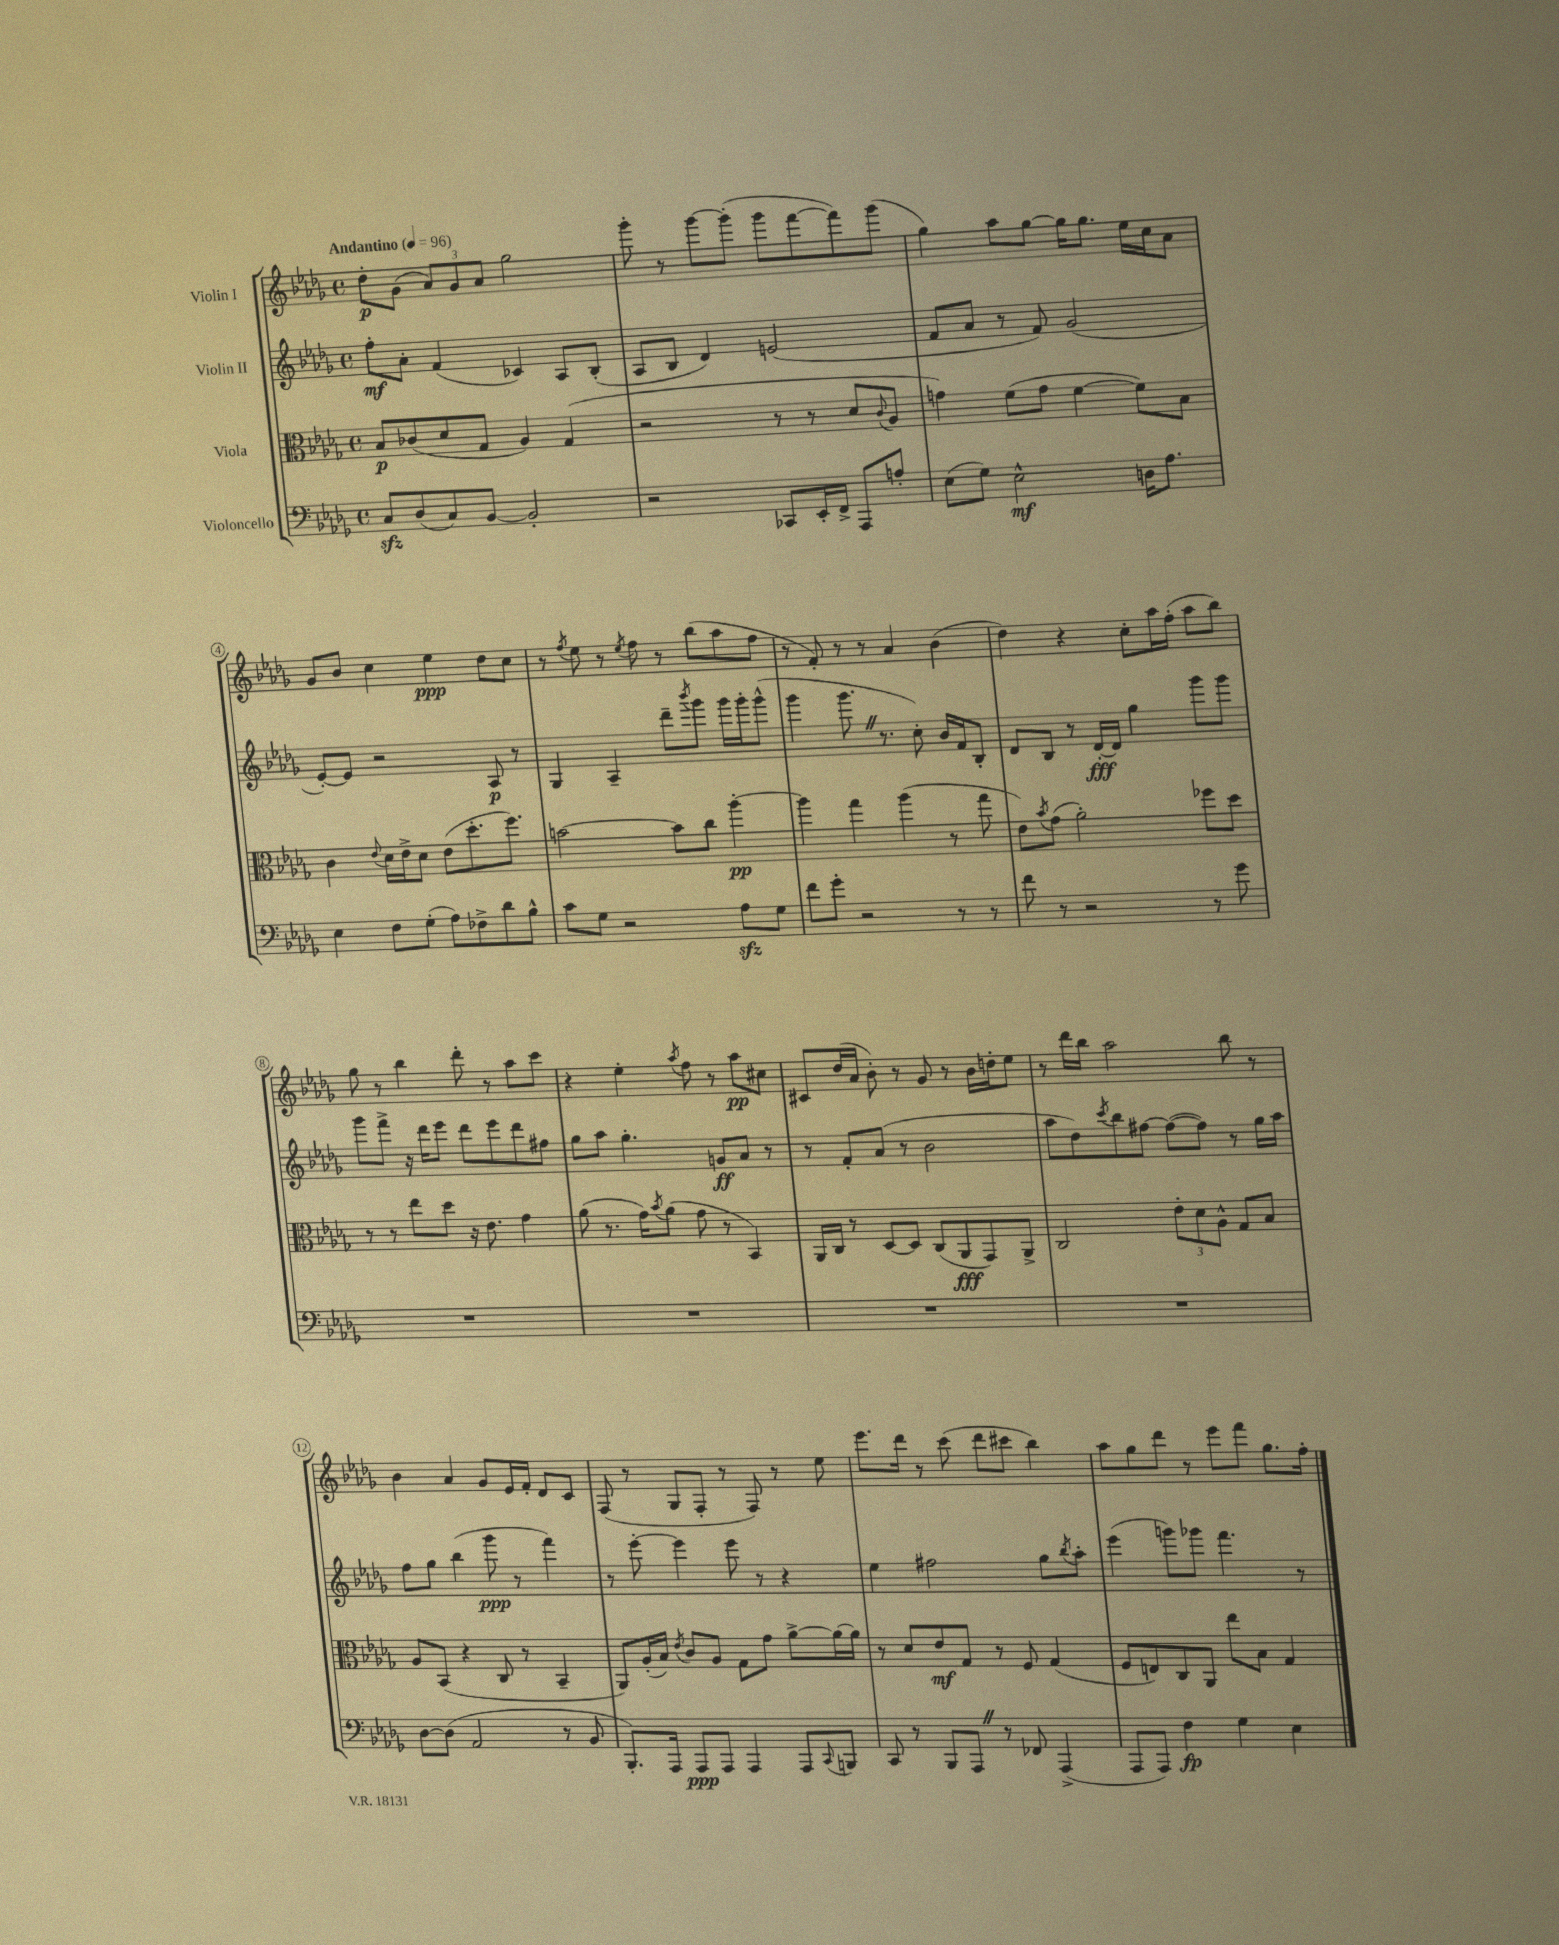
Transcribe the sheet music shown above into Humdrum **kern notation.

**kern	**kern	**kern	**kern
*staff4	*staff3	*staff2	*staff1
*clefF4	*clefC3	*clefG2	*clefG2
*k[b-e-a-d-g-]	*k[b-e-a-d-g-]	*k[b-e-a-d-g-]	*k[b-e-a-d-g-]
*M4/4	*M4/4	*M4/4	*M4/4
*met(c)	*met(c)	*met(c)	*met(c)
*MM96	*MM96	*MM96	*MM96
8C/L	8B-/L	8ff'\L	8dd-'\L
(8D-/	(8c-/	8a-'\J	(8g-\J
8C/)	8d-/	(4f/	12a-/L)
.	.	.	12g-/
[8BB-/J	8G-/J	.	.
.	.	.	12a-/J
2BB-'/]	4A-/)	4c-/)	2gg-\
.	(4G-/	8A-/L	.
.	.	(8B-'/J	.
=	=	=	=
2r	2r	8A-/L	8ggg-'\
.	.	8B-/J	8r
.	.	4d-/)	[8ggg-\L
.	.	.	(8ggg-'\]J
8CC-/L	8r	(2e/	8ggg-\L
16EE-'/L	8r	.	[8fff\
16FF^/JJ	.	.	.
8AAA-/L	8d-/L	.	8fff\])
.	8qqc/	.	.
8A'/J	8A-/J	.	(8ggg-\J
=	=	=	=
(8E-\L	4g\)	8f/L	4gg-\)
8G-\J)	.	8a-/J	.
2E-^^\	(8f\L	8r	8aa-\L
.	8g\J	8f/)	[8gg-\J
.	[4f\	(2g-/	16gg-\]LK
.	.	.	8.gg-\J
16D\LK	8f\]L)	.	16ee-\LL
8.A-\J	.	.	16cc\J
.	8B-\J	.	8a-\J
=	=	=	=
4E-\	4c\	[8e-'/L)	8g-/L
.	.	8e-/]J	8b-/J
.	8qqe-/	.	.
8F\L	16d-\LL	2r	4cc\
.	16e-^\J	.	.
(8G-'\J	8d-\J	.	.
8A-\L)	(8e-\L	.	4ee-\
8F-^\	8.dd-'\	.	.
8d-\	.	8A-/	8dd-\L
.	8.ff\J)	.	.
8B-^^\J	.	8r	8cc\J
=	=	=	=
8c\L	[2b\	4G-/	8r
.	.	.	8qff/
8G-\J	.	.	8ee-\
2r	.	4A-~/	8r
.	.	.	8qee-/
.	.	.	8ff\
.	8b\]L	8ddd-~\L	8r
.	.	8qbbb-/	.
.	8cc\J	8ggg-\J	(8bb-\L
8A-\L	[4aa-'\	16ggg-\LL	8aa-\
.	.	16ggg-'\J	.
8G-\J	.	(8ggg-^^\J	8ff\J
=	=	=	=
8f\L	4aa-\]	4ggg-\	8r
8g-'\J	.	.	8f'/)
2r	4gg-\	8.ggg-\	8r
.	.	.	8r
.	.	8.r	.
.	(4aa-\	.	4a-/
.	.	8cc'\)	.
8r	8r	16b-/LL	(4b-\
.	.	16f/J	.
8r	8gg-\	8B-'/J	.
=	=	=	=
8f\	8e-\L)	8d-/L	4dd-\)
.	8qb-/	.	.
8r	(8g-\J	8B-/J	.
2r	2a-'\)	8r	4r
.	.	[16d-'/LL	.
.	.	16d-/]JJ	.
.	.	4gg-\	8cc'\L
.	.	.	16aa-\L
.	.	.	(16ff'\JJ
8r	8ff-\L	8ggg-\L	8aa-\L
8g-\	8dd-\J	8ggg-\J	8bb-\J)
=	=	=	=
1r	8r	8ggg-\L	8gg-\
.	8r	8fff^\J	8r
.	8ee-\L	16r	4bb-\
.	.	16ddd-\LK	.
.	8dd-\J	8eee-\J	.
.	16r	8ddd-\L	8ddd-'\
.	8.e-\	.	.
.	.	8eee-\	8r
.	4g-\	8ddd-\	8aa-\L
.	.	8ff#\J	8ccc\J
=	=	=	=
1r	(8a-\	8gg-\L	4r
.	8.r	8aa-\J	.
.	.	4.gg-'\	4ee-'\
.	16g-\LK)	.	.
.	8qb-/	.	.
.	(8a-\J	.	.
.	.	.	8qaa-/
.	8g-\	.	8ff\
.	8r	8g/L	8r
.	4BB-/)	8a-/J	8aa-\L
.	.	8r	8cc#\J
=	=	=	=
1r	16AA-/LL	8r	8c#/L
.	16C/JJ	.	.
.	8r	8f'/L	(16dd-/L
.	.	.	16a-/JJ
.	[8D-/L	(8a-/J	8b-'\)
.	8D-/]J	8r	8r
.	(8C/L	2b-\	8g-/
.	8AA-/	.	8r
.	8GG-/)	.	16b-\LL
.	.	.	16dd'\J
.	8AA-^/J	.	8ee-\J
=	=	=	=
1r	2C/	8aa-\L	8r
.	.	8dd-\)	16ddd-\LL
.	.	.	16bb-\JJ
.	.	8qccc/	.
.	.	8bb-\	2aa-\
.	.	[8ff#\J	.
.	12e-'\L	(8ff#\_L	.
.	12d-\	.	.
.	.	8ff#\]J)	.
.	12A-^^\J	.	.
.	8G-/L	8r	8bb-\
.	8B-/J	16gg-\LL	8r
.	.	16aa-\JJ	.
=	=	=	=
[8D-\L	8A-/L	8ff\L	4b-\
(8D-\]J	(8BB-/J	8gg-\J	.
2AA-/	4r	(4bb-\	4a-/
.	8C/	8ggg-\	8g-/L
.	8r	8r	16e-/L
.	.	.	16f'/JJ
8r	4BB-~/	4fff\)	8d-/L
8BB-/	.	.	8c/J
=	=	=	=
8.BBB-'/L)	8AA-/L)	8r	(8F/
.	(16A-'/L	[8eee-'\	8r
16AAA-/Jk	16B-/JJ)	.	.
.	8qe-/	.	.
8AAA-/L	8c/L	4eee-\]	8G-/L
8AAA-/J	8A-/J	.	8F'/J
4AAA-/	8G-\L	8eee-\	8r
.	8g-\J	8r	8F/)
8AAA-/L	[8a-^\L	4r	8r
8qqCC/	.	.	.
8BBB/J	16a-\_L	.	8ee-\
.	16a-\]JJ	.	.
=	=	=	=
8CC/	8r	4ee-\	8.eee-\L
8r	8d-/L	.	.
.	.	.	16ddd-\Jk
8BBB-/L	8e-/	2ff#\	8r
8AAA-/J	8G-/J	.	(8ccc\
8r	8r	.	8ddd-\L
8FF-/	8F/	.	8ccc#\J
(4AAA-^/	(4G-/	8gg-\L	4bb-\)
.	.	8qbb-/	.
.	.	8aa-'\J	.
=	=	=	=
8AAA-/L	8F/L	(4eee-\	8aa-\L
8AAA-/J)	8E/)	.	8gg-\
4F\	8C/	8ggg\L)	8ddd-\J
.	8AA-/J	8ggg-\J	8r
4G-\	8ee-\L	4.fff\	8eee-\L
.	8B-\J	.	8fff\J
4E-\	4G-/	.	8.gg-\L
.	.	8r	.
.	.	.	16ff'\Jk
==	==	==	==
*-	*-	*-	*-
